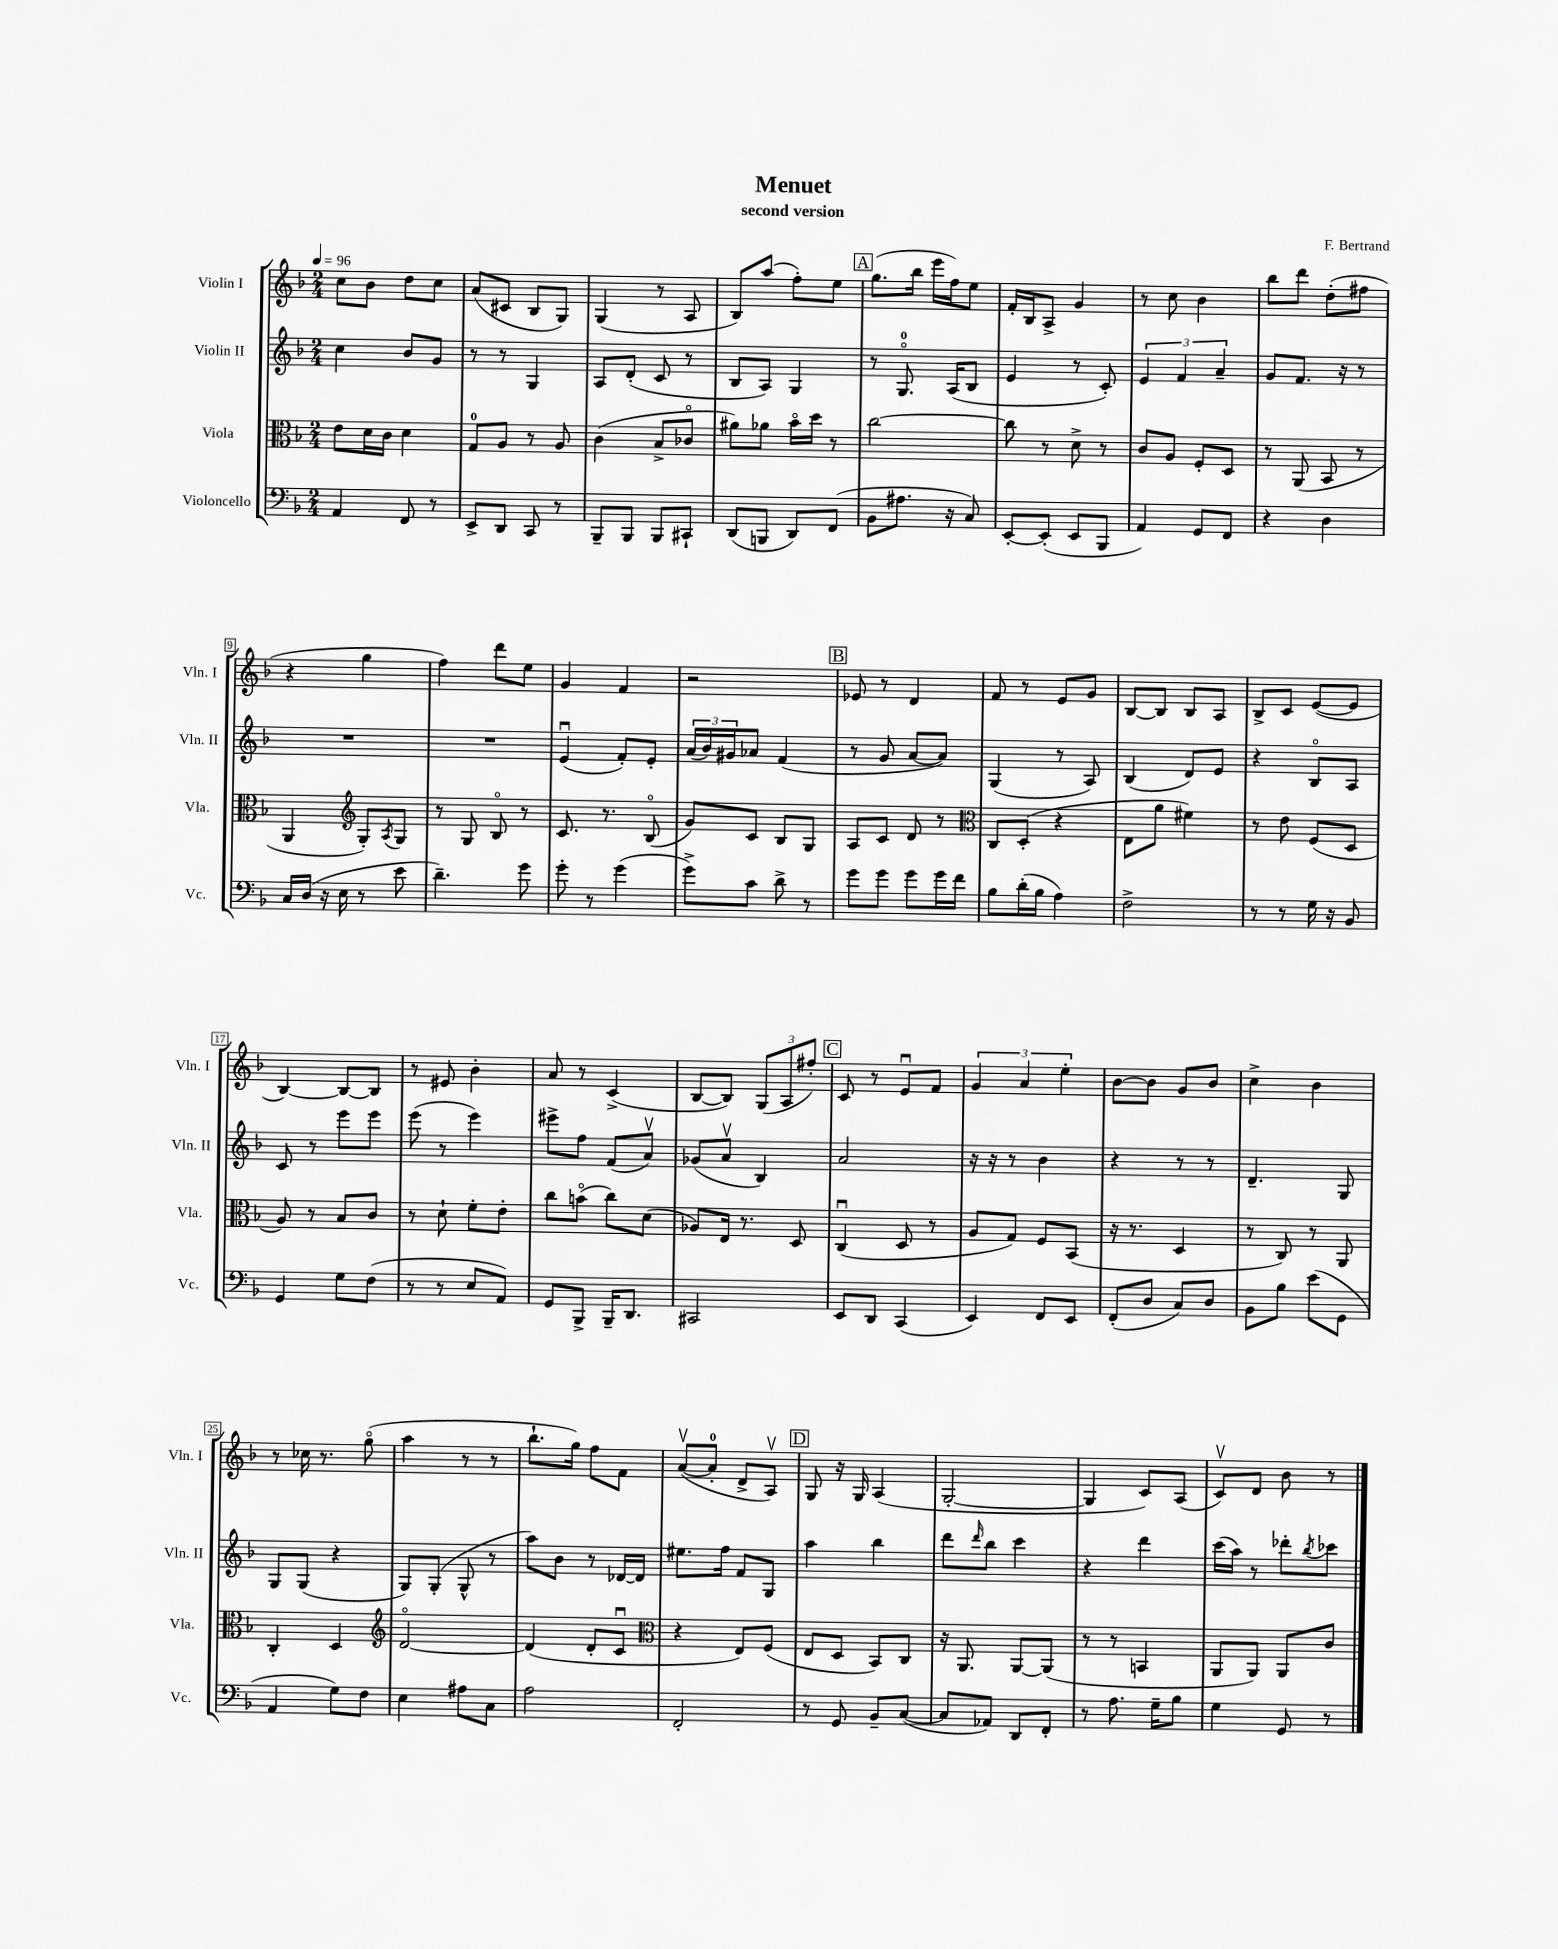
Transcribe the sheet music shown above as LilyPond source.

\header { title = "Menuet" composer = "F. Bertrand" subtitle = "second version" }
<<
\new StaffGroup <<
\new Staff = "s0" \with { instrumentName = "Violin I" shortInstrumentName = "Vln. I" } {
    \clef treble \key f \major \numericTimeSignature \time 2/4 \tempo 4 = 96
    c''8 bes'8 d''8 c''8 |
    a'8( cis'8 bes8 g8) |
    g4( r8 a8 |
    bes8) a''8( f''8-.) e''8 |
    \mark \markup { \box "A" } g''8.( bes''16 e'''16 f''16) e''8 |
    f'16-. bes16 a8-> g'4 |
    r8 c''8 bes'4 |
    bes''8 d'''8 d''8-.( fis''8 |
    r4 g''4 |
    f''4) d'''8 e''8 |
    g'4 f'4 |
    r2 |
    \mark \markup { \box "B" } ees'8 r8 d'4 |
    f'8 r8 e'8 g'8 |
    bes8~ bes8 bes8 a8 |
    bes8-> c'8 e'8~( e'8 |
    bes4~) bes8~ bes8 |
    r8 eis'8 bes'4-. |
    a'8 r8 c'4->( |
    bes8~ bes8) \tuplet 3/2 { g8( a8 fis''8-.) } |
    \mark \markup { \box "C" } c'8 r8 e'8\downbow f'8 |
    \tuplet 3/2 { g'4 a'4 e''4-. } |
    bes'8~ bes'8 g'8 bes'8 |
    c''4-> bes'4 |
    r8 ces''16 r8. g''8\flageolet( |
    a''4 r8 r8 |
    bes''8.-! g''16) f''8 f'8 |
    a'8~\upbow( a'8-0-. d'8-> a8\upbow) |
    \mark \markup { \box "D" } g8 r16 g16 a4( |
    g2~-. |
    g4 c'8) a8( |
    c'8\upbow) d'8 bes'8 r8 \bar "|." |
}
\new Staff = "s1" \with { instrumentName = "Violin II" shortInstrumentName = "Vln. II" } {
    \clef treble \key f \major \numericTimeSignature \time 2/4
    c''4 bes'8 g'8 |
    r8 r8 g4 |
    a8 d'8-.( c'8 r8 |
    bes8 a8) g4 |
    \mark \markup { \box "A" } r8 g8.-0\flageolet a16( bes8 |
    e'4 r8 c'8-.) |
    \tuplet 3/2 { e'4 f'4 a'4-- } |
    g'8 f'8. r16 r8 |
    R2 |
    R2 |
    e'4\downbow( f'8-.) e'8-. |
    \tuplet 3/2 { a'16( bes'16) gis'16 } aes'8 f'4( |
    \mark \markup { \box "B" } r8 g'8 a'8~ a'8) |
    g4( r8 a8) |
    bes4( d'8) e'8 |
    r4 bes8\flageolet a8 |
    c'8 r8 e'''8 e'''8 |
    e'''8( r8 e'''4) |
    eis'''8-> f''8 f'8( a'8\upbow) |
    ges'8( a'8\upbow bes4) |
    \mark \markup { \box "C" } a'2 |
    r16 r16 r8 bes'4 |
    r4 r8 r8 |
    d'4.-- g8 |
    g8 g8( r4 |
    g8) g8-.( g8-^ r8 |
    a''8) bes'8 r8 des'16~ des'16 |
    eis''8. f''16 f'8 g8 |
    \mark \markup { \box "D" } a''4 bes''4 |
    d'''8 \grace { d'''16 } bes''8 c'''4 |
    r4 d'''4 |
    c'''16( a''16) r8 des'''8-. \acciaccatura { bes''8 } ces'''8 \bar "|." |
}
\new Staff = "s2" \with { instrumentName = "Viola" shortInstrumentName = "Vla." } {
    \clef alto \key f \major \numericTimeSignature \time 2/4
    e'8 d'16 c'16 d'4 |
    g8-0 a8 r8 a8 |
    c'4( bes8-> ces'8\flageolet |
    ais'8) aes'8 bes'16\flageolet d''16 r8 |
    \mark \markup { \box "A" } c''2~ |
    c''8 r8 d'8-> r8 |
    c'8 a8 f8-. d8 |
    r8 a,8( bes,8 r8 |
    a,4 \clef treble g8-.) \acciaccatura { a8 } g8 |
    r8 g8 bes8\flageolet r8 |
    c'8. r8. bes8\flageolet( |
    g'8) c'8 bes8 g8 |
    \mark \markup { \box "B" } a8 c'8 d'8 r8 |
    \clef alto c8 d8-.( r4 |
    e8 a'8 fis'4) |
    r8 e'8 f8( d8 |
    a8) r8 bes8 c'8 |
    r8 d'8-! f'8-. e'8-. |
    c''8 b'8\flageolet( c''8) d'8( |
    aes8) e16 r8. d8 |
    \mark \markup { \box "C" } c4\downbow( d8 r8 |
    a8 g8) f8 bes,8( |
    r16 r8. d4 |
    r8 c8) r8 a,8 |
    c4-. d4 |
    \clef treble d'2~\flageolet |
    d'4( d'8-. c'8\downbow |
    \clef alto r4 e8) f8( |
    \mark \markup { \box "D" } e8 d8 bes,8) c8 |
    r16 a,8. a,8~ a,8( |
    r8 r8 b,4 |
    a,8 a,8) a,8 c'8 \bar "|." |
}
\new Staff = "s3" \with { instrumentName = "Violoncello" shortInstrumentName = "Vc." } {
    \clef bass \key f \major \numericTimeSignature \time 2/4
    a,4 f,8 r8 |
    e,8-> d,8 c,8 r8 |
    bes,,8-- bes,,8 bes,,8 cis,8-! |
    d,8( b,,8 d,8) f,8( |
    \mark \markup { \box "A" } bes,8 ais8. r16 c8) |
    e,8~-. e,8-.( e,8 bes,,8 |
    a,4) g,8 f,8 |
    r4 d4 |
    c16 d16( r16 e16 r8 e'8 |
    d'4.--) g'8 |
    g'8-. r8 g'4( |
    g'8->) c'8 d'8-> r8 |
    \mark \markup { \box "B" } g'8 g'8 g'8 g'16 f'16 |
    bes8 d'16-.( bes16 a4) |
    f2-> |
    r8 r8 g16 r16 bes,8 |
    g,4 g8 f8( |
    r8 r8 e8 a,8) |
    g,8 bes,,8-> bes,,16-- d,8. |
    cis,2 |
    \mark \markup { \box "C" } e,8 d,8 c,4( |
    e,4) f,8 e,8 |
    f,8-.( d8 c8) d8 |
    bes,8 bes8 e'8( g,8 |
    a,4 g8) f8 |
    e4 ais8 c8 |
    a2 |
    f,2-. |
    \mark \markup { \box "D" } r8 g,8 bes,8-- c8~( |
    c8 aes,8) d,8 f,8-. |
    r8 a8. g16-- bes8 |
    g4 g,8 r8 \bar "|." |
}
>>
>>
\layout { \context { \Score \override BarNumber.stencil = #(make-stencil-boxer 0.1 0.3 ly:text-interface::print) } }
